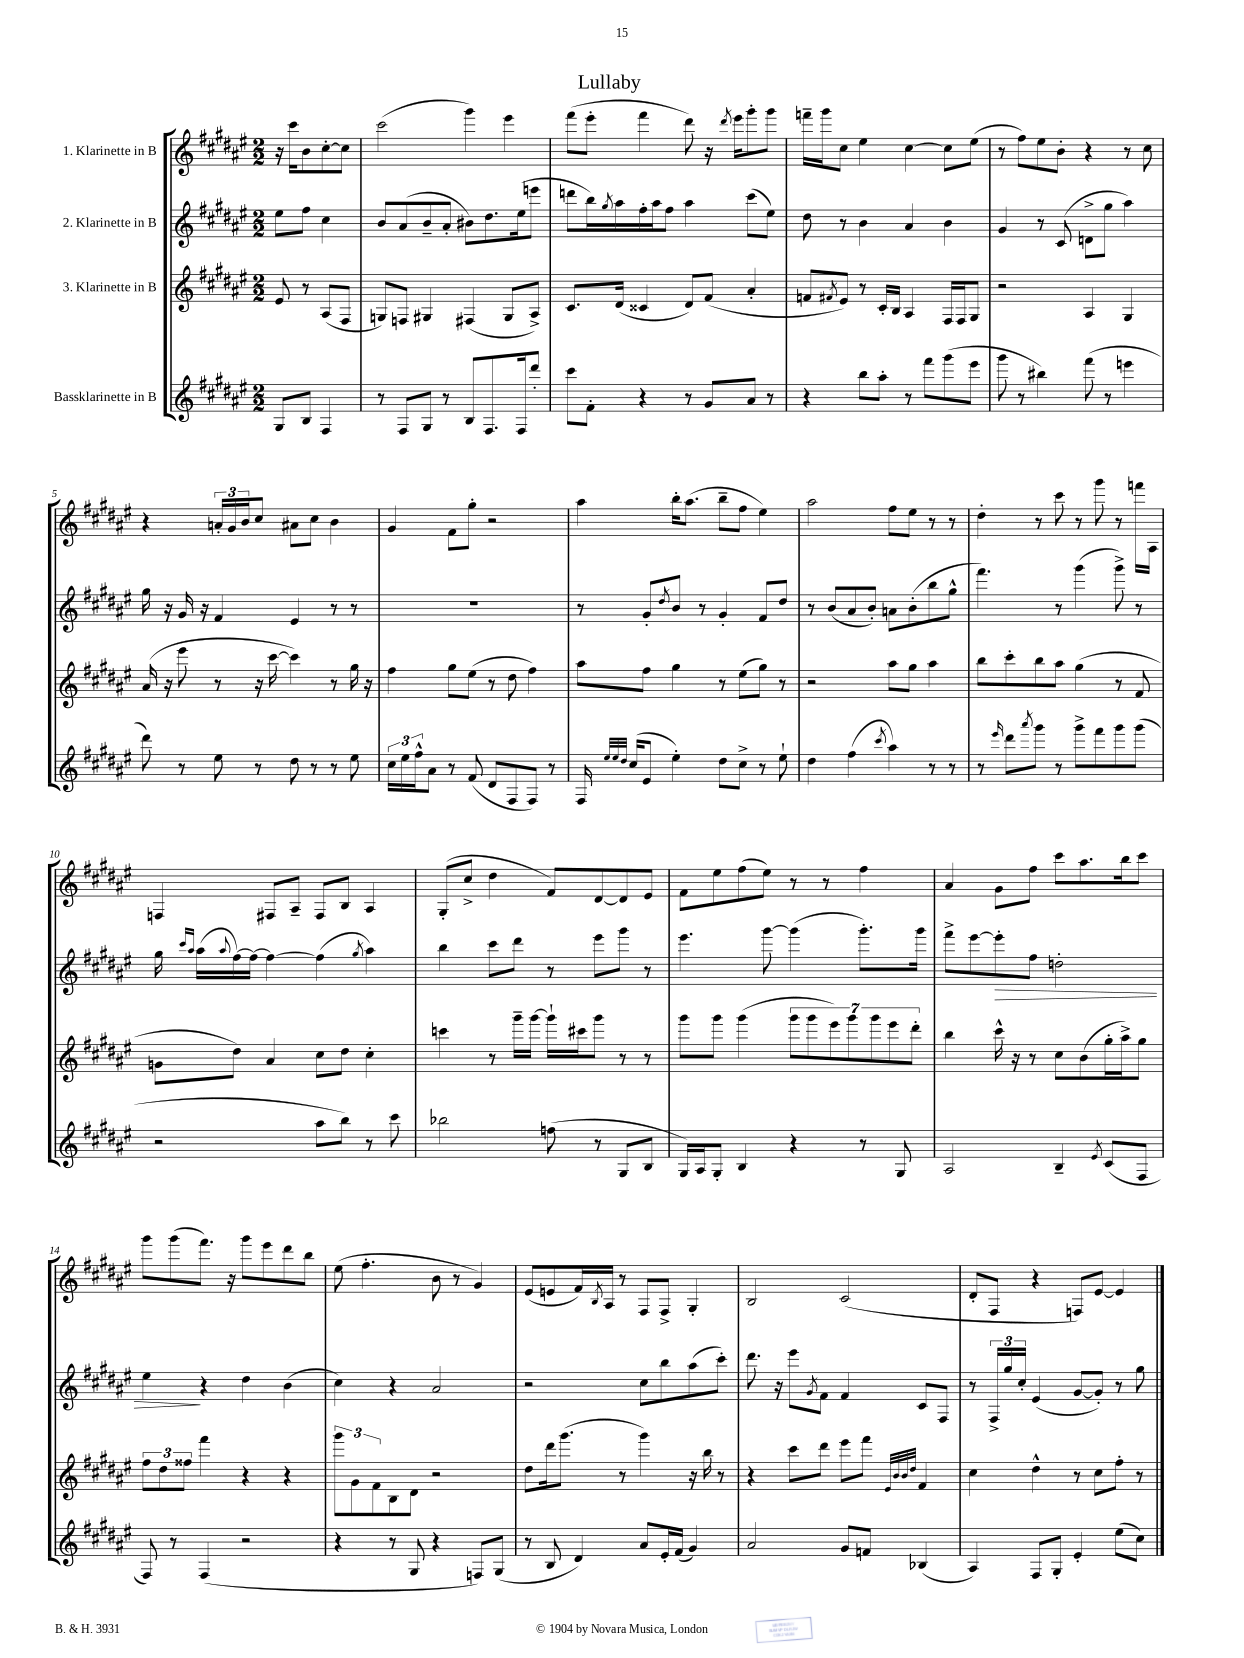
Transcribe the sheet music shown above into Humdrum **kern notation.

**kern	**kern	**kern	**dynam	**kern
*part4	*part3	*part2	*part2	*part1
*staff4	*staff3	*staff2	*staff2	*staff1
*I"Bassklarinette in B	*I"3. Klarinette in B	*I"2. Klarinette in B	*	*I"1. Klarinette in B
*clefG2	*clefG2	*clefG2	*	*clefG2
*k[f#c#g#d#a#e#]	*k[f#c#g#d#a#e#]	*k[f#c#g#d#a#e#]	*	*k[f#c#g#d#a#e#]
*M2/2	*M2/2	*M2/2	*	*M2/2
=	=	=	=	=
8G#/L	8e#/	8ee#\L	.	16r
.	.	.	.	16ccc#\KL
8B/J	8r	8ff#\J	.	8b\
4F#/	(8A#/L	4cc#\	.	[8cc#'\
.	8F#/J	.	.	8cc#\J]
=1	=1	=1	=1	=1
8r	8Gn/L)	8b/L	.	(2ccc#\
8F#/L	8Fn/J	(8a#/	.	.
8G#/J	4G#X/	8b~/	.	.
8r	.	8a#'/J	.	.
8B/L	(4F#X/	8b#X\L)	.	4ggg#\)
8.F#/	.	8.dd#\	.	.
.	8G#/L	.	.	4eee#\
16F#/k	.	(16ee#\k	.	.
8ddd#'/J	8A#^/J)	8eeen\J	.	.
=2	=2	=2	=2	=2
8ccc#\L	8.c#/L	8dddn\L	.	(8fff#\L
8f#'\J	.	16bb\L)	.	8eee#'\J
.	.	8qgg#/	.	.
.	(16d#/Jk	16aa#\	.	.
4r	4c##X/	16ff#'\	.	4fff#\
.	.	16aa#\J	.	.
.	.	8ff#\J	.	.
8r	8d#/L)	4aa#\	.	8ddd#\)
8g#/L	(8f#/J	.	.	16r
.	.	.	.	8qddd#/
.	.	.	.	16eee#\KL
8a#/J	4a#'/	(8ccc#\L	.	8ggg#'\
8r	.	8ee#\J)	.	8ggg#\J
=3	=3	=3	=3	=3
4r	8fn/L	8dd#\	.	16fffn~\LL
.	.	.	.	16ggg#\J
.	8qf#X/	.	.	.
.	8e#/J)	8r	.	8cc#\J
8bb\L	8r	4b\	.	4ee#\
8aa#'\J	16c#'/LL	.	.	.
.	16B/JJ	.	.	.
8r	4A#/	4a#/	.	[4cc#\
8fff#\L	.	.	.	.
(8ggg#\	16F#/LL	4b\	.	8cc#\L]
.	16F#/J	.	.	.
8eee#\J	8G#/J	.	.	(8ee#\J
=4	=4	=4	=4	=4
8ggg#\	2r	4g#/	.	8r
8r	.	.	.	8ff#\L)
4bb#X\)	.	8r	.	8ee#\
.	.	(8c#/	.	8b'\J
(8fff#\	4A#/	8dn^\L	.	4r
8r	.	8gg#\J	.	.
4eeen\	4G#/	4aa#\)	.	8r
.	.	.	.	8cc#\
!!LO:LB:g=z
=5	=5	=5	=5	=5
8ddd#\)	(16a#/	16gg#\	.	4r
.	16r	16r	.	.
8r	8eee#\	16g#/	.	.
.	.	16r	.	.
8ee#\	8r	4f#/	.	24an'/LL
.	.	.	.	24g#/
.	.	.	.	24b/J
8r	16r	.	.	8cc#/J
.	[16ccc#\	.	.	.
8dd#\	4ccc#\])	4e#/	.	8a#X\L
8r	.	.	.	8cc#\J
8r	8r	8r	.	4b\
8ee#\	16gg#\	8r	.	.
.	16r	.	.	.
=6	=6	=6	=6	=6
24cc#\LL	4ff#\	1r	.	4g#/
24ee#\	.	.	.	.
24ff#^^\J	.	.	.	.
8a#\J	.	.	.	.
8r	8gg#\L	.	.	8f#\L
(8f#/	(8ee#\J	.	.	8gg#'\J
8d#/L	8r	.	.	2r
8F#/	8dd#\	.	.	.
8F#/J)	4ff#\)	.	.	.
8r	.	.	.	.
=7	=7	=7	=7	=7
16F#/	8aa#\L	8r	.	4aa#\
32qqee#/LLL	.	.	.	.
32qqee#/	.	.	.	.
32qqdd#/JJJ	.	.	.	.
(16cc#/KL	.	.	.	.
8e#/J	8ff#\J	8g#'/L	.	.
.	.	8qdd#/	.	.
4ee#'\)	4gg#\	8b/J	.	16bb'\KL
.	.	.	.	(8.aa#\J
.	.	8r	.	.
8dd#\L	8r	4g#'/	.	8bb~\L
8cc#^\J	(8ee#\L	.	.	8ff#\J
8r	8gg#\J)	8f#/L	.	4ee#\)
8ee#`\	8r	8dd#/J	.	.
=8	=8	=8	=8	=8
4dd#\	2r	8r	.	2aa#\
.	.	(8b/L	.	.
(4ff#\	.	8a#/	.	.
.	.	8b'/J)	.	.
8qccc#/	.	.	.	.
4aa#\)	8aa#\L	8an\L	.	8ff#\L
.	8gg#\J	(8b'\	.	8ee#\J
8r	4aa#\	8bb\	.	8r
8r	.	8gg#^^\J	.	8r
=9	=9	=9	=9	=9
8r	8bb\L	4.fff#\)	.	4dd#'\
16qqeee#/	.	.	.	.
8ddd#\L	8ccc#'\	.	.	.
8qaaa#/	.	.	.	.
8ggg#\J	8bb\	.	.	8r
8r	8aa#\J	8r	.	8ccc#\
8ggg#^\L	(4gg#\	(4ggg#\	.	8r
8fff#\	.	.	.	8ggg#\
8ggg#\	8r	8ggg#^\)	.	8r
(8ggg#\J	8f#/	8r	.	16fffn\LL
.	.	.	.	16A#\JJ
!!LO:LB:g=z
=10	=10	=10	=10	=10
2r	8gn\L	16gg#\	.	4Fn/
.	.	16qqccc#/LL	.	.
.	.	16qqaa#/JJ	.	.
.	.	(16aa#\LL	.	.
.	.	8qqaa#/	.	.
.	8dd#\J)	[16ff#\)	.	.
.	.	16ff#\JJ_	.	.
.	4a#/	4ff#\_	.	8F#X/L
.	.	.	.	8A#~/J
8aa#\L	8cc#\L	(4ff#\]	.	8F#/L
8bb\J)	8dd#\J	.	.	8B/J
.	.	8qgg#/	.	.
8r	4cc#'\	4aa#\)	.	4A#/
8ccc#\	.	.	.	.
=11	=11	=11	=11	=11
2bb-X\	4cccn\	4bb\	.	(8G#'/L
.	.	.	.	8cc#^/J
.	8r	8ccc#\L	.	4dd#\
.	16ggg#~\LL	8ddd#\J	.	.
.	[16ggg#\JJ	.	.	.
(8ffn\	16ggg#`\LL]	8r	.	8f#/L)
.	16ccc#X\J	.	.	.
8r	8ggg#\J	8eee#\L	.	[8d#/
8G#/L	8r	8ggg#\J	.	8d#/]
8B/J	8r	8r	.	8e#/J
=12	=12	=12	=12	=12
16G#/LL)	8ggg#\L	4.eee#\	.	8f#\L
16A#/J	.	.	.	.
8G#'/J	8ggg#\J	.	.	8ee#\
4B/	(4ggg#\	.	.	(8ff#\
.	.	[8ggg#\	.	8ee#\J)
4r	14ggg#\L	(4ggg#\]	.	8r
.	14ggg#\	.	.	.
.	.	.	.	8r
.	14eee#\)	.	.	.
.	14ggg#\	.	.	.
8r	.	8.ggg#'\L)	.	4ff#\
.	14ggg#\	.	.	.
.	14eee#\	.	.	.
8G#/	.	.	.	.
.	14ddd#'\J	.	.	.
.	.	16ggg#\Jk	.	.
=13	=13	=13	=13	=13
2A#/	4bb\	8fff#^\L	.	4a#/
.	.	[8eee#\	.	.
!	!	!	!LO:HP:b	!
.	16ccc#^^\	8eee#'\]	>	8g#\L
.	16r	.	.	.
.	8r	8ff#\J	.	8ff#\J
4B~/	8cc#\L	2ddn'\	.	8ccc#\L
.	(8b\	.	.	8.aa#\
8qe#/	.	.	.	.
(8c#/L	16gg#'\L	.	.	.
.	16aa#^\J)	.	.	16bb\k
8F#/J	8gg#\J	.	.	8ccc#\J
!!LO:LB:g=z
=14	=14	=14	=14	=14
8F#/)	12ff#\L	4ee#\	.	8ggg#\L
.	12dd#\	.	.	.
8r	.	.	.	(8ggg#\
.	12ff##X\J	.	.	.
(4F#/	4fff#\	4r	]	8.fff#\J)
.	.	.	.	16r
2r	4r	4dd#\	.	8ggg#\L
.	.	.	.	8eee#\
.	4r	(4b\	.	8ddd#\
.	.	.	.	8bb\J
=15	=15	=15	=15	=15
4r	12ggg#\L	4cc#\)	.	(8ee#\
.	12g#\	.	.	.
.	.	.	.	4.ff#'\
.	12f#\	.	.	.
8r	8B\	4r	.	.
8G#/	8d#\J	.	.	.
4r	2r	2a#/	.	8b\
.	.	.	.	8r
8Fn/L)	.	.	.	4g#/)
(8G#/J	.	.	.	.
=16	=16	=16	=16	=16
8r	8dd#\L	2r	.	(8e#/L
8B/	16ddd#\k	.	.	8en/
.	(8.ggg#\J	.	.	.
4d#/)	.	.	.	16f#/L)
.	.	.	.	8qB/
.	.	.	.	16A#/JJ
.	8r	.	.	8r
8a#/L	4ggg#\)	8cc#\L	.	8F#/L
16e#'/L	.	8bb\	.	8F#^/J
(16f#/JJ	.	.	.	.
4g#/)	16r	(8aa#\	.	4G#'/
.	16bb\	.	.	.
.	8r	8ccc#'\J)	.	.
=17	=17	=17	=17	=17
2a#/	4r	8.ddd#\	.	2B/
.	.	16r	.	.
.	8ccc#\L	8eee#\L	.	.
.	.	8qg#/	.	.
.	8ddd#\J	8f#\J	.	.
8g#/L	8eee#\L	4f#/	.	(2c#/
8fn/J	8fff#\J	.	.	.
.	32qqe#/LLL	.	.	.
.	32qqb/	.	.	.
.	32qqb/	.	.	.
.	32qqdd#/JJJ	.	.	.
(4B-X/	4f#/	8c#/L	.	.
.	.	8F#/J	.	.
=18	=18	=18	=18	=18
4A#/)	4cc#\	8r	.	8d#'/L
.	.	24F#^/LL	.	8F#/J
.	.	24gg#/	.	.
.	.	24cc#'/JJ	.	.
8F#/L	4dd#^^\	(4e#/	.	4r
8G#'/J	.	.	.	.
4e#'/	8r	[8g#/L	.	8Fn/L)
.	8cc#\L	8g#'/J])	.	[8e#/J
(8ee#\L	8ff#'\J	8r	.	4e#/]
8cc#\J)	8r	8gg#\	.	.
==	==	==	==	==
*-	*-	*-	*-	*-
